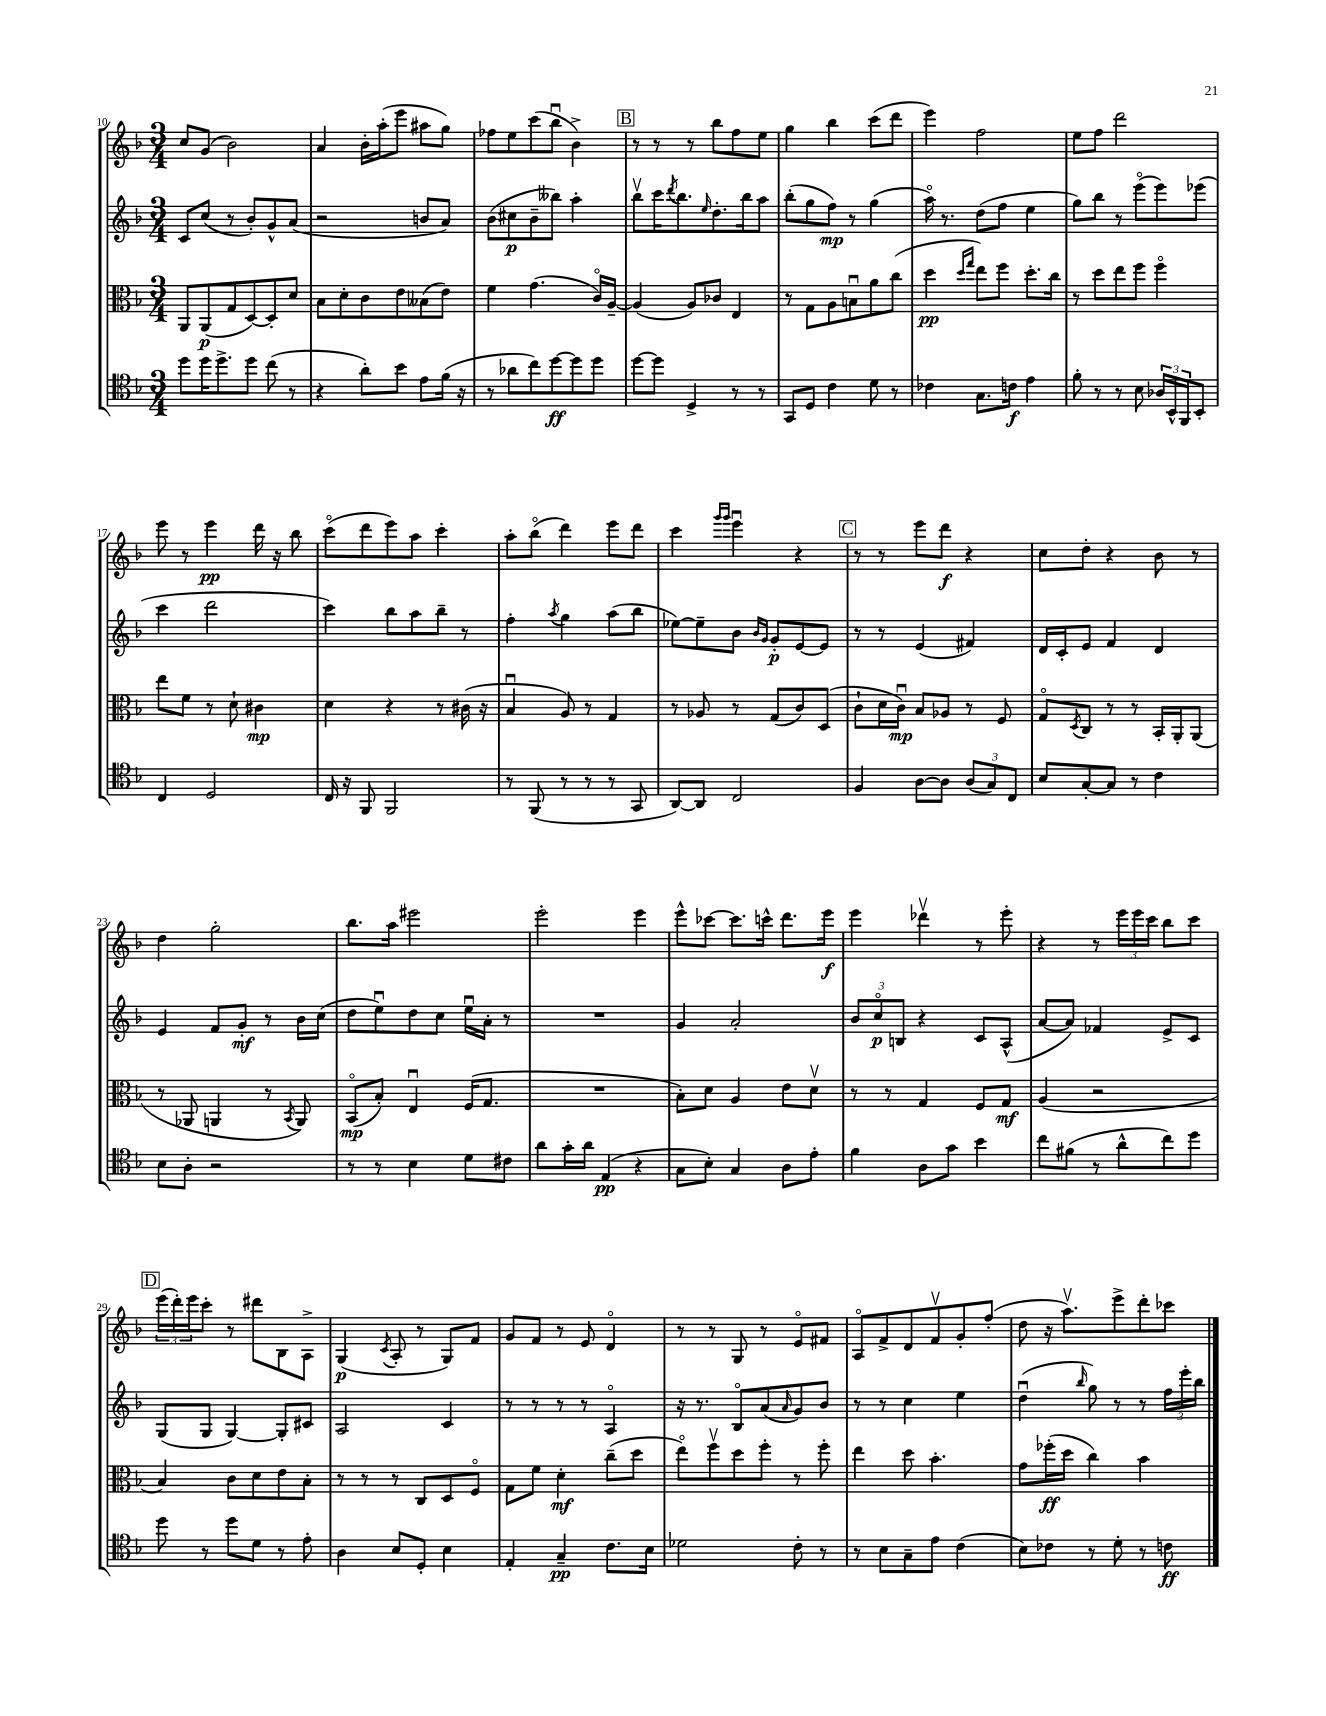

**kern	**dynam	**kern	**dynam	**kern	**dynam	**kern	**dynam
*part4	*part4	*part3	*part3	*part2	*part2	*part1	*part1
*staff4	*staff4	*staff3	*staff3	*staff2	*staff2	*staff1	*staff1
*clefC4	*	*clefC3	*	*clefG2	*	*clefG2	*
*k[b-]	*	*k[b-]	*	*k[b-]	*	*k[b-]	*
*M3/4	*	*M3/4	*	*M3/4	*	*M3/4	*
=10	=10	=10	=10	=10	=10	=10	=10
8dd\L	.	8AA/L	.	8c/L	.	8cc/L	.
16dd\K	.	(8AA/	p	(8cc/J	.	(8g/J	.
8.dd^\	.	.	.	.	.	.	.
.	.	8G/	.	8r	.	2b-\)	.
8dd\J	.	[8D/)	.	8b-'/L)	.	.	.
(8cc\	.	8D'/]	.	8g^^/	.	.	.
8r	.	8d/J	.	(8a/J	.	.	.
=11	=11	=11	=11	=11	=11	=11	=11
4r	.	8B-\L	.	2r	.	4a/	.
.	.	8d'\	.	.	.	.	.
8a'\L)	.	8c\	.	.	.	16b-'\LL	.
.	.	.	.	.	.	(16aa'\J	.
8b-\J	.	8e\	.	.	.	8eee\J	.
8e\L	.	(8B--X\	.	8bn/L	.	8aa#X\L	.
(16f\Jk	.	8e\J)	.	8a/J)	.	8gg\J)	.
16r	.	.	.	.	.	.	.
=12	=12	=12	=12	=12	=12	=12	=12
8r	.	4f\	.	(8b-\L	.	8ff-X\L	.
8a-X\L	.	.	.	8cc#X\	p	8ee\	.
8cc\)	.	(4.g\	.	8b-~\	.	(8ccc\	.
[8dd\	ff	.	.	8bb--X\J)	.	8bb-u\J	.
8dd\]	.	.	.	4aa'\	.	4b-^\)	.
8dd\J	.	16c/LL)	.	.	.	.	.
.	.	[16A~/JJ	.	.	.	.	.
!!LO:REH:place=s1:t=B
=13	=13	=13	=13	=13	=13	=13	=13
[8dd\L	.	(4A/]	.	8bb-v\L	.	8r	.
8dd\J]	.	.	.	16ccc\K	.	8r	.
.	.	.	.	8qddd/	.	.	.
.	.	.	.	8.bb-\	.	.	.
4D^/	.	8A/L)	.	.	.	8r	.
.	.	.	.	16qqee/	.	.	.
.	.	8c-X/J	.	8.dd'\	.	8bb-\L	.
8r	.	4E/	.	.	.	8ff\	.
.	.	.	.	16bb-\k	.	.	.
8r	.	.	.	8aa\J	.	8ee\J	.
=14	=14	=14	=14	=14	=14	=14	=14
8GG/L	.	8r	.	(8bb-'\L	.	4gg\	.
8D/J	.	8G\L	.	8gg\	.	.	.
4c\	.	8A\	.	8ff\J)	mp	4bb-\	.
.	.	8Bnu\	.	8r	.	.	.
8d\	.	8a\	.	(4gg\	.	(8ccc\L	.
8r	.	(8cc\J	.	.	.	8ddd\J	.
=15	=15	=15	=15	=15	=15	=15	=15
4c-X\	.	4dd\	pp	16aa\)	.	4eee\)	.
.	.	.	.	8.r	.	.	.
.	.	16qqdd/LL	.	.	.	.	.
.	.	16qqgg/JJ	.	.	.	.	.
8.G\L	.	8ee\L)	.	(8dd\L	.	2ff\	.
.	.	8ff\J	.	8ff\J	.	.	.
16cn\Jk	f	.	.	.	.	.	.
4e\	.	8.dd'\L	.	4ee\	.	.	.
.	.	16cc\Jk	.	.	.	.	.
=16	=16	=16	=16	=16	=16	=16	=16
8f'\	.	8r	.	8gg\L)	.	8ee\L	.
8r	.	8dd\L	.	8bb-\J	.	8ff\J	.
8r	.	8ee\	.	8r	.	2ddd\	.
8B-\	.	8ff\J	.	(8eee\L	.	.	.
24A-X/LL	.	4ff\	.	8eee\)	.	.	.
24BB-^^/	.	.	.	.	.	.	.
24FF/J	.	.	.	.	.	.	.
8BB-'/J	.	.	.	(8eee-X\J	.	.	.
!!LO:LB:g=z
=17	=17	=17	=17	=17	=17	=17	=17
4C/	.	8ee\L	.	4ccc\	.	8eee\	.
.	.	8f\J	.	.	.	8r	.
2D/	.	8r	.	2ddd\	.	4eee\	pp
.	.	8d`\	.	.	.	.	.
.	.	4c#X\	mp	.	.	16ddd\	.
.	.	.	.	.	.	16r	.
.	.	.	.	.	.	8bb-\	.
=18	=18	=18	=18	=18	=18	=18	=18
16C/	.	4d\	.	4ccc\)	.	(8ccc\L	.
16r	.	.	.	.	.	.	.
8FF/	.	.	.	.	.	8ddd\	.
2FF/	.	4r	.	8bb-\L	.	8eee\)	.
.	.	.	.	8aa\	.	8aa\J	.
.	.	8r	.	8bb-~\J	.	4ccc'\	.
.	.	(16c#X\	.	8r	.	.	.
.	.	16r	.	.	.	.	.
=19	=19	=19	=19	=19	=19	=19	=19
8r	.	4B-u/	.	4ff'\	.	8aa'\L	.
(8FF/	.	.	.	.	.	(8bb-\J	.
.	.	.	.	8qaa/	.	.	.
8r	.	8A/)	.	4gg\	.	4ddd\)	.
8r	.	8r	.	.	.	.	.
8r	.	4G/	.	(8aa\L	.	8eee\L	.
8GG/	.	.	.	8bb-\J	.	8ddd\J	.
=20	=20	=20	=20	=20	=20	=20	=20
[8AA/L)	.	8r	.	[8ee-X\L)	.	4ccc\	.
8AA/J]	.	8A-X/	.	8ee-~\]	.	.	.
.	.	.	.	.	.	16qqggg/LL	.
.	.	.	.	.	.	16qqggg/JJ	.
2C/	.	8r	.	8b-\J	.	4eeeu\	.
.	.	.	.	16qqb-/LL	.	.	.
.	.	.	.	16qqg/JJ	.	.	.
.	.	(8G/L	.	8g'/L	p	.	.
.	.	8c/)	.	[8e/	.	4r	.
.	.	(8D/J	.	8e/J]	.	.	.
!!LO:REH:place=s1:t=C
=21	=21	=21	=21	=21	=21	=21	=21
4F/	.	8c`\L	.	8r	.	8r	.
.	.	16d\L	.	8r	.	8r	.
.	.	16cu\JJ)	mp	.	.	.	.
[8A\L	.	8B-/L	.	(4e/	.	8eee\L	.
8A\J]	.	8A-X/J	.	.	.	8ddd\J	f
(12A/L	.	8r	.	4f#X/)	.	4r	.
12G/)	.	.	.	.	.	.	.
.	.	8F/	.	.	.	.	.
12C/J	.	.	.	.	.	.	.
=22	=22	=22	=22	=22	=22	=22	=22
8B-/L	.	8G/L	.	16d/LL	.	8cc\L	.
.	.	.	.	16c'/J	.	.	.
.	.	8qD/	.	.	.	.	.
[8G'/	.	8C/J	.	8e/J	.	8dd'\J	.
8G/J]	.	8r	.	4f/	.	4r	.
8r	.	8r	.	.	.	.	.
4c\	.	16BB-'/LL	.	4d/	.	8b-\	.
.	.	16AA'/J	.	.	.	.	.
.	.	(8AA/J	.	.	.	8r	.
!!LO:LB:g=z
=23	=23	=23	=23	=23	=23	=23	=23
8B-\L	.	8r	.	4e/	.	4dd\	.
8A'\J	.	8AA-X/	.	.	.	.	.
2r	.	4AAn/	.	8f/L	.	2gg'\	.
.	.	.	.	8g'/J	mf	.	.
.	.	8r	.	8r	.	.	.
.	.	8qBB-/	.	.	.	.	.
.	.	8AA/)	.	16b-\LL	.	.	.
.	.	.	.	(16cc\JJ	.	.	.
=24	=24	=24	=24	=24	=24	=24	=24
8r	.	(8BB-/L	mp	8dd\L	.	8.bb-\L	.
8r	.	8B-'/J)	.	8eeu\)	.	.	.
.	.	.	.	.	.	16aa\Jk	.
4B-\	.	4Eu/	.	8dd\	.	2eee#X\	.
.	.	.	.	8cc\J	.	.	.
8d\L	.	(16F/KL	.	16eeu\LL	.	.	.
.	.	8.G/J	.	16a'\JJ	.	.	.
8c#X\J	.	.	.	8r	.	.	.
=25	=25	=25	=25	=25	=25	=25	=25
8a\L	.	2.r	.	2.r	.	2eee'\	.
16g'\L	.	.	.	.	.	.	.
16a\JJ	.	.	.	.	.	.	.
(4E/	pp	.	.	.	.	.	.
4r	.	.	.	.	.	4eee\	.
=26	=26	=26	=26	=26	=26	=26	=26
8G\L	.	8B-'\L)	.	4g/	.	8eee^^\L	.
8B-'\J)	.	8d\J	.	.	.	[8ccc-X\J	.
4G/	.	4A/	.	2a'/	.	8.ccc-\L]	.
.	.	.	.	.	.	16cccn^^\Jk	.
8A\L	.	8e\L	.	.	.	8.ddd\L	.
8e'\J	.	8dv\J	.	.	.	.	.
.	.	.	.	.	.	16eee\Jk	f
=27	=27	=27	=27	=27	=27	=27	=27
4f\	.	8r	.	12b-/L	.	4eee\	.
.	.	.	.	12cc/	p	.	.
.	.	8r	.	.	.	.	.
.	.	.	.	12Bn/J	.	.	.
8A\L	.	4G/	.	4r	.	4ddd-Xv\	.
8g\J	.	.	.	.	.	.	.
4b-\	.	8F/L	.	8c/L	.	8r	.
.	.	8G/J	mf	(8A^^/J	.	8eee'\	.
=28	=28	=28	=28	=28	=28	=28	=28
8cc\L	.	(4A/	.	[8a/L	.	4r	.
(8f#X\J	.	.	.	8a/J])	.	.	.
8r	.	2r	.	4f-X/	.	8r	.
8a^^\L	.	.	.	.	.	24eee\LL	.
.	.	.	.	.	.	24eee\	.
.	.	.	.	.	.	24ccc\JJ	.
8cc\)	.	.	.	8e^/L	.	8bb-\L	.
8dd\J	.	.	.	8c/J	.	8ccc\J	.
!!LO:LB:g=z
!!LO:REH:place=s1:t=D
=29	=29	=29	=29	=29	=29	=29	=29
8dd\	.	4B-/)	.	(8G/L	.	(24eee\LL	.
.	.	.	.	.	.	24ddd'\)	.
.	.	.	.	.	.	24eee\J	.
8r	.	.	.	8G/J	.	8ccc'\J	.
8dd\L	.	8c\L	.	[4G/)	.	8r	.
8d\J	.	8d\	.	.	.	8ddd#X\L	.
8r	.	8e\	.	8G'/L]	.	8B-\	.
8e'\	.	8B-'\J	.	8c#X/J	.	8A^\J	.
=30	=30	=30	=30	=30	=30	=30	=30
4A\	.	8r	.	2A/	.	(4G/	p
.	.	8r	.	.	.	.	.
.	.	.	.	.	.	8qc/	.
8B-/L	.	8r	.	.	.	8A'/	.
8D'/J	.	8C/L	.	.	.	8r	.
4B-\	.	8D/	.	4c/	.	8G/L)	.
.	.	8F/J	.	.	.	8f/J	.
=31	=31	=31	=31	=31	=31	=31	=31
4E'/	.	8G\L	.	8r	.	8g/L	.
.	.	8f\J	.	8r	.	8f/J	.
4G~/	pp	4d'\	mf	8r	.	8r	.
.	.	.	.	8r	.	8e/	.
8.c\L	.	(8cc~\L	.	4A/	.	4d/	.
.	.	8dd\J	.	.	.	.	.
16B-\Jk	.	.	.	.	.	.	.
=32	=32	=32	=32	=32	=32	=32	=32
2d-X\	.	8ee\L)	.	16r	.	8r	.
.	.	.	.	8.r	.	.	.
.	.	8ffv\	.	.	.	8r	.
.	.	8dd\	.	8B-/L	.	8G/	.
.	.	8ff'\J	.	(8a/	.	8r	.
.	.	.	.	16qqa/	.	.	.
8c'\	.	8r	.	8g/)	.	8e/L	.
8r	.	8ff'\	.	8b-/J	.	8f#X/J	.
=33	=33	=33	=33	=33	=33	=33	=33
8r	.	4ee\	.	8r	.	8A/L	.
8B-\L	.	.	.	8r	.	8f^/	.
8G~\	.	8dd\	.	4cc\	.	8d/	.
8e\J	.	4.b-'\	.	.	.	8fv/	.
(4c\	.	.	.	4ee\	.	8g'/	.
.	.	.	.	.	.	(8ff'/J	.
=34	=34	=34	=34	=34	=34	=34	=34
8B-\L)	.	8g\L	.	(4ddu\	.	8dd\	.
8c-X\J	.	(16ff-X'\L	ff	.	.	16r	.
.	.	16dd\JJ	.	.	.	8.aav\L)	.
.	.	.	.	16qqbb-/	.	.	.
8r	.	4cc\)	.	8gg\)	.	.	.
8d'\	.	.	.	8r	.	8eee^\	.
8r	.	4b-\	.	8r	.	8ddd'\	.
8cn\	ff	.	.	24ff\LL	.	8ccc-X\J	.
.	.	.	.	24eee'\	.	.	.
.	.	.	.	24bb-\JJ	.	.	.
==	==	==	==	==	==	==	==
*-	*-	*-	*-	*-	*-	*-	*-
